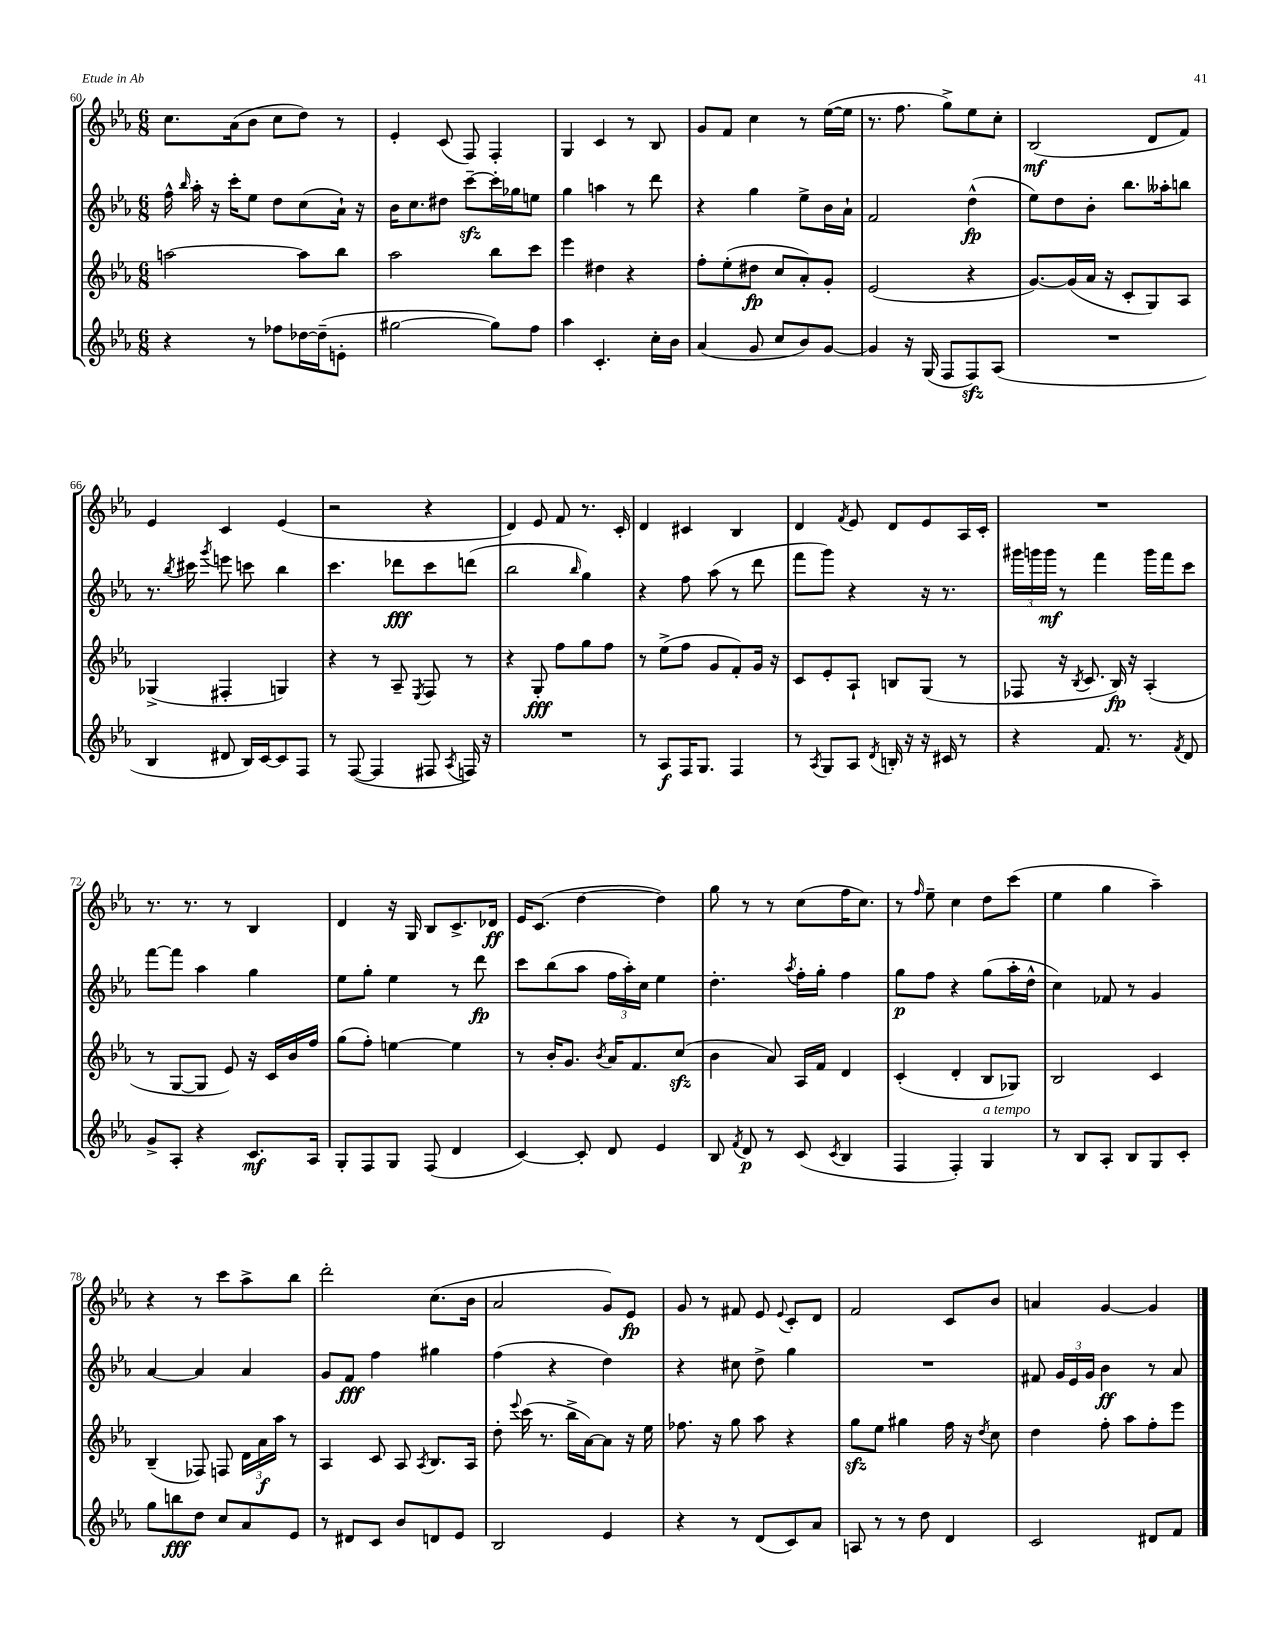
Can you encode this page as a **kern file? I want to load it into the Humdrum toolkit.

**kern	**kern	**kern	**kern
*staff4	*staff3	*staff2	*staff1
*clefG2	*clefG2	*clefG2	*clefG2
*k[b-e-a-]	*k[b-e-a-]	*k[b-e-a-]	*k[b-e-a-]
*M6/8	*M6/8	*M6/8	*M6/8
4r	[2aa	16ff^^	8.cc
.	.	16qqbb-	.
.	.	16aa-'	.
.	.	16r	.
.	.	16ccc'	(16a-
8r	.	8ee-	8b-
8ff-	.	8dd	8cc
[16dd-	8aa]	(8cc	8dd)
(16dd-~]	.	.	.
8e'	8bb-	16a-`)	8r
.	.	16r	.
=	=	=	=
[2gg#	2aa-	16b-	4e-'
.	.	8.cc	.
.	.	8dd#	(8c
.	.	[8ccc~	8F)
8gg#])	8bb-	16ccc']	4F'
.	.	16gg-	.
8ff	8ccc	8ee	.
=	=	=	=
4aa-	4eee-	4gg	4G
4.c'	4dd#	4aa	4c
.	4r	8r	8r
16cc'	.	8ddd	8B-
16b-	.	.	.
=	=	=	=
(4a-	8ff'	4r	8g
.	(8ee-'	.	8f
8g	8dd#	4gg	4cc
8cc	8cc	.	.
8b-)	8a-')	8ee-^	8r
[8g	8g'	16b-	([16ee-
.	.	16a-`	16ee-]
=	=	=	=
4g]	(2e-	2f	8.r
.	.	.	8.ff
16r	.	.	.
(16G	.	.	.
8F	.	.	8gg^)
8F)	4r	(4dd^^	8ee-
(8A-	.	.	8cc'
=	=	=	=
2.r	[8.g)	8ee-)	(2B-
.	.	8dd	.
.	(16g]	.	.
.	16a-	8b-'	.
.	16r	.	.
.	8c'	8.bb-	.
.	8G)	.	8d
.	.	16aa--'	.
.	8A-	8bb	8f)
=	=	=	=
4B-	(4G-^	8.r	4e-
.	.	8qbb-	.
.	.	16ccc#	.
.	.	8qggg	.
8d#	4F#'	8eee	4c
16B-)	.	8ccc	.
[16c	.	.	.
8c]	4G)	4bb-	(4e-
8F	.	.	.
=	=	=	=
8r	4r	4.ccc	2r
([8F	.	.	.
4F]	8r	.	.
.	8A-~	8ddd-	.
.	8qE-	.	.
8F#	8F	8ccc	4r
8qA-	.	.	.
16F)	8r	(8ddd	.
16r	.	.	.
=	=	=	=
2.r	4r	2bb-	4d)
.	8G'	.	8e-
.	8ff	.	8f
.	.	16qqbb-	.
.	8gg	4gg)	8.r
.	8ff	.	.
.	.	.	16c'
=	=	=	=
8r	8r	4r	4d
8A-	(8ee-^	.	.
16F	8ff	8ff	4c#
8.G	.	.	.
.	8g	(8aa-	.
4F	8f')	8r	4B-
.	16g	8ddd	.
.	16r	.	.
=	=	=	=
8r	8c	8fff	4d
8qA-	.	.	.
8G	8e-'	8ggg)	.
.	.	.	8qf
8A-	8A-`	4r	8e-
8qd	.	.	.
16B'	8B	.	8d
16r	.	.	.
16r	(8G	16r	8e-
16c#	.	8.r	.
8r	8r	.	16A-
.	.	.	16c'
=	=	=	=
4r	8F-	24ggg#	2.r
.	.	24ggg	.
.	.	24ggg	.
.	16r	8r	.
.	8qB-	.	.
.	8.c	.	.
8.f	.	4fff	.
.	16B-)	.	.
8.r	16r	.	.
.	(4A-'	16ggg	.
.	.	16fff	.
8qf	.	.	.
8d	.	8ccc	.
=	=	=	=
8g^	8r	[8fff	8.r
8A-'	[8G	8fff]	.
.	.	.	8.r
4r	8G]	4aa-	.
.	8e-)	.	8r
8.c	16r	4gg	4B-
.	16c	.	.
.	16b-	.	.
16A-	16ff	.	.
=	=	=	=
8G'	(8gg	8ee-	4d
8F	8ff')	8gg'	.
8G	[4ee	4ee-	16r
.	.	.	16G
(8F	.	.	8B-
4d	4ee]	8r	8.c^
.	.	8ddd	.
.	.	.	16d-
=	=	=	=
[4c)	8r	8ccc	16e-
.	.	.	(8.c
.	16b-'	(8bb-	.
.	8.g	.	.
8c']	.	8aa-	[4dd
.	8qb-	.	.
8d	16a-	24ff	.
.	.	24aa-')	.
.	8.f	.	.
.	.	24cc	.
4e-	.	4ee-	4dd])
.	(8cc	.	.
=	=	=	=
8B-	4b-	4.dd'	8gg
8qf	.	.	.
8d	.	.	8r
8r	8a-)	.	8r
.	.	8qaa-	.
(8c	16A-	16ff'	(8cc
.	16f	16gg'	.
8qc	.	.	.
4B-	4d	4ff	16ff
.	.	.	8.cc)
=	=	=	=
4F	(4c'	8gg	8r
.	.	.	16qqff
.	.	8ff	8ee-~
4F')	4d'	4r	4cc
4G	8B-	(8gg	8dd
.	8G-)	16aa-'	(8ccc
.	.	16dd^^	.
=	=	=	=
8r	2B-	4cc)	4ee-
8B-	.	.	.
8A-'	.	8f-	4gg
8B-	.	8r	.
8G	4c	4g	4aa-~)
8c'	.	.	.
=	=	=	=
8gg	(4B-~	[4a-	4r
8bb	.	.	.
8dd	8F-)	4a-]	8r
8cc	8F	.	8ccc
8a-	24d	4a-	8aa-^
.	24a-	.	.
.	24aa-	.	.
8e-	8r	.	8bb-
=	=	=	=
8r	4A-	8g	2ddd'
8d#	.	8f	.
8c	8c	4ff	.
8b-	8A-	.	.
.	8qA-	.	.
8d	8.B-	4gg#	(8.cc
8e-	.	.	.
.	16A-	.	16b-
=	=	=	=
2B-	8dd'	(4ff	2a-
.	8qqeee-	.	.
.	(16ccc	.	.
.	8.r	.	.
.	.	4r	.
.	16bb-^	.	.
.	[16a-)	.	.
4e-	8a-]	4dd)	8g)
.	16r	.	8e-
.	16ee-	.	.
=	=	=	=
4r	8.ff-	4r	8g
.	.	.	8r
.	16r	.	.
8r	8gg	8cc#	8f#
(8d	8aa-	8dd^	8e-
.	.	.	8qqe-
8c)	4r	4gg	8c'
8a-	.	.	8d
=	=	=	=
8A	8gg	2.r	2f
8r	8ee-	.	.
8r	4gg#	.	.
8dd	.	.	.
4d	16ff	.	8c
.	16r	.	.
.	8qdd	.	.
.	8cc	.	8b-
=	=	=	=
2c	4dd	8f#	4a
.	.	24g	.
.	.	24e-	.
.	.	24g	.
.	8ff'	4b-	[4g
.	8aa-	.	.
8d#	8ff'	8r	4g]
8f	8eee-	8a-	.
==	==	==	==
*-	*-	*-	*-
